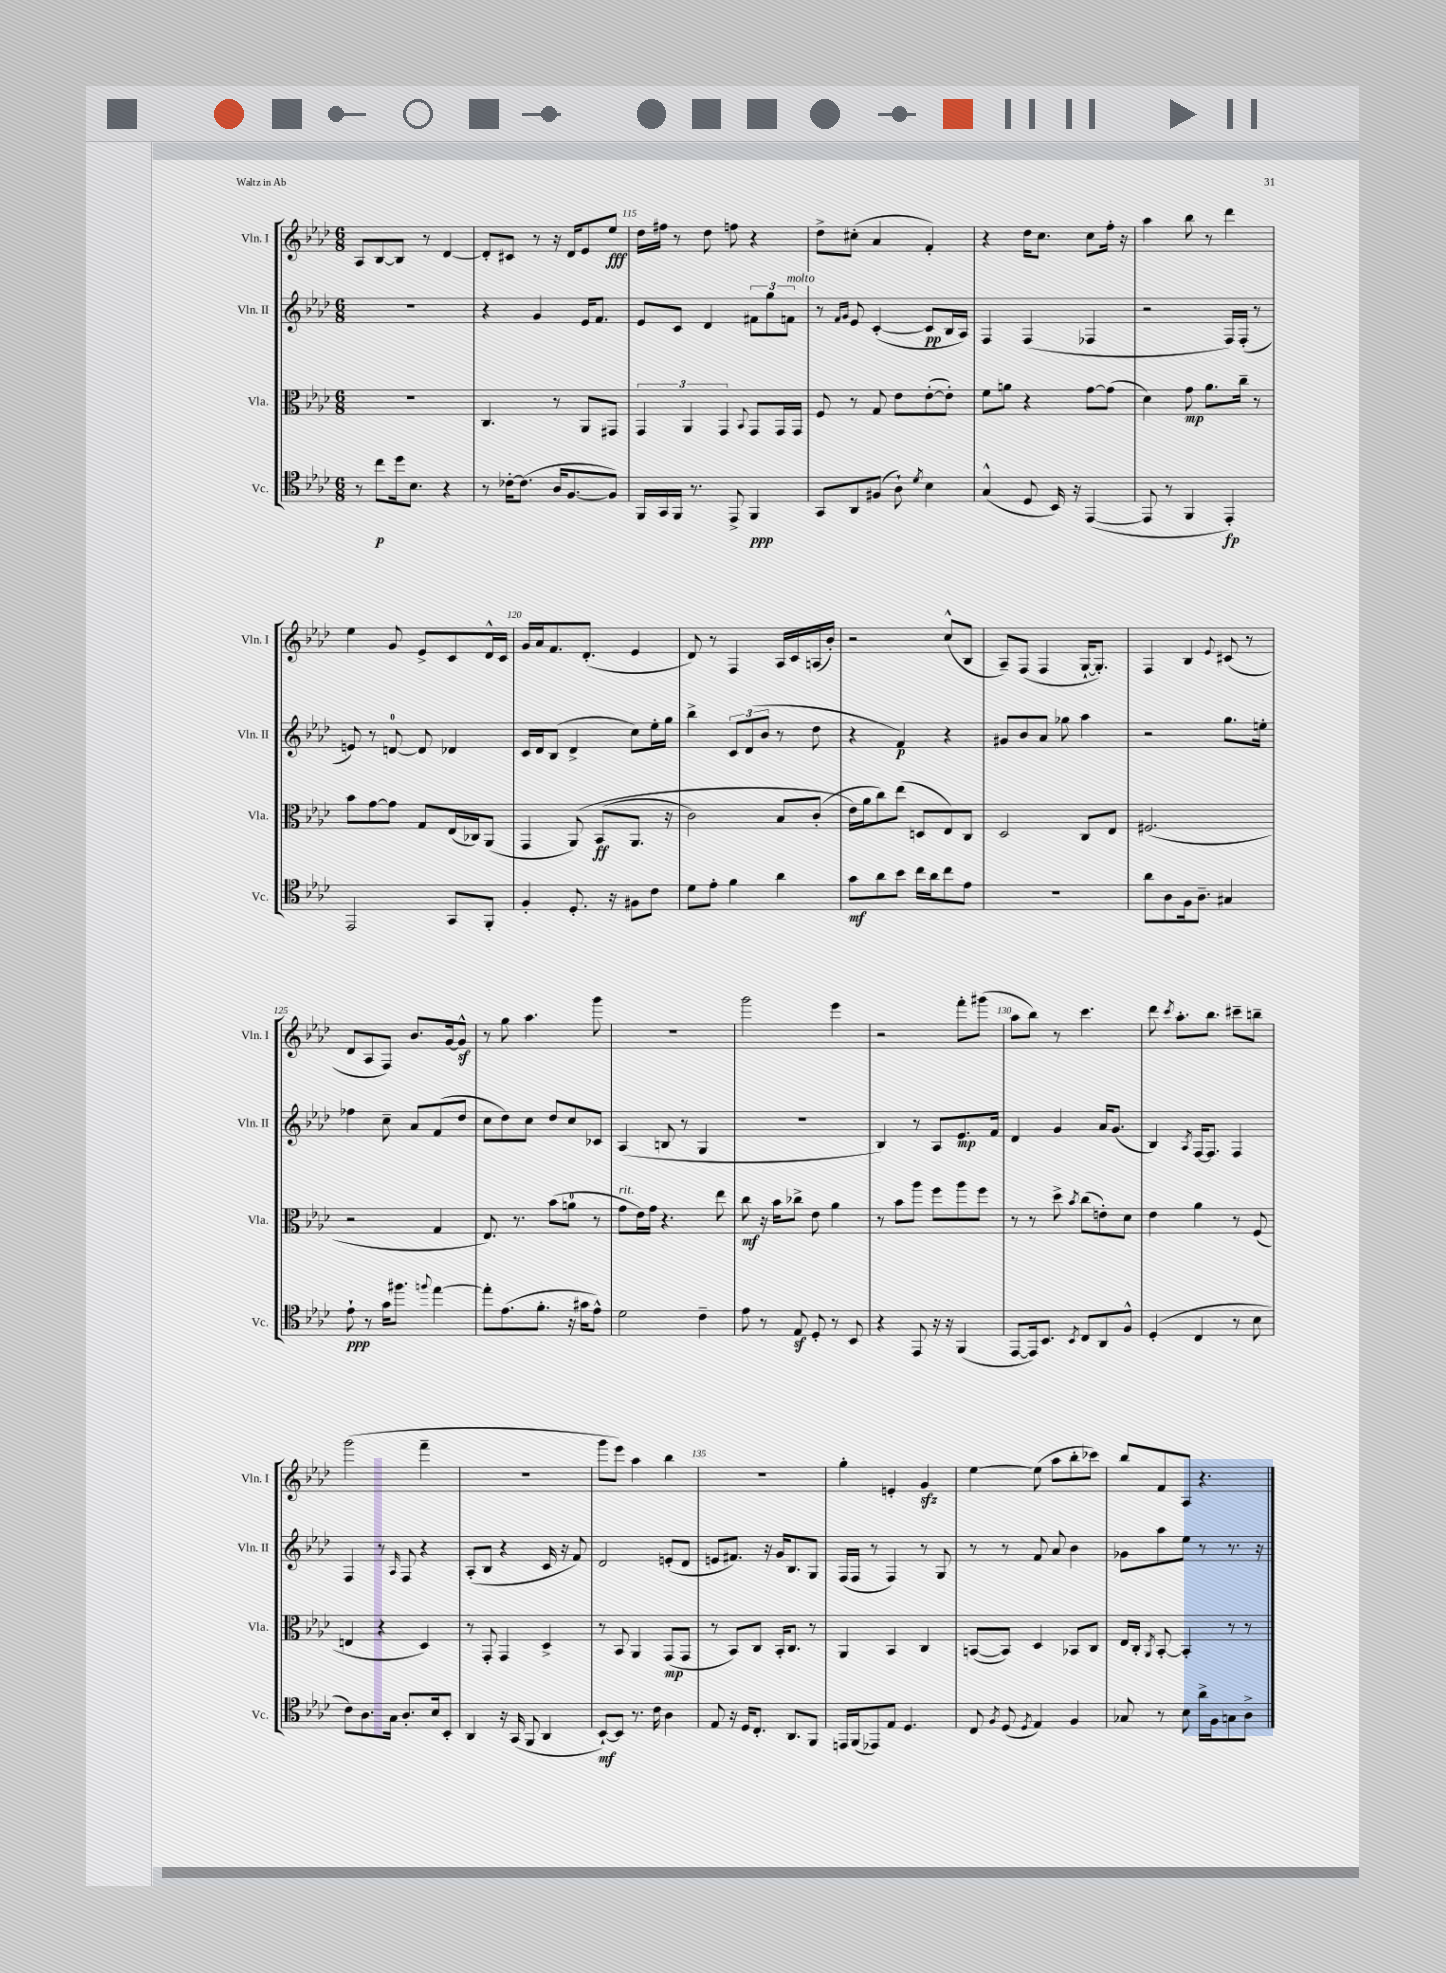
<<
\new StaffGroup <<
\new Staff = "s0" \with { instrumentName = "Vln. I" shortInstrumentName = "Vln. I" } {
    \clef treble \key aes \major \numericTimeSignature \time 6/8
    \autoBeamOff aes8[ bes8~ bes8] r8 des'4~ |
    des'8[-. cis'8] r8 r16 des'16[ ees'8 ees''8]\fff |
    des''16[ fis''16] r8 des''8 f''8 r4 |
    des''8[-> cis''8]-.( aes'4 f'4-.) |
    r4 des''16[ c''8.] c''8[ f''16]-. r16 |
    aes''4 bes''8 r8 des'''4 |
    ees''4 g'8 ees'8[-> c'8 des'16-^ c'16] |
    g'16[ aes'16 f'8. des'8.]-.( ees'4 |
    des'8) r8 f4 aes16[ c'16 a16( bes'16]-.) |
    r2 c''8[-^( bes8] |
    aes8[--) f8]( f4 g16[~-! g8.]-.) |
    f4 bes4 \appoggiatura { ees'8 } cis'8( r8 |
    des'8[ aes8 f8]) bes'8.[ g'16~ g'8]-^\sf |
    r8 g''8 aes''4. g'''8 |
    R2. |
    g'''2 ees'''4 |
    r2 f'''8[-. gis'''8]( |
    aes''8[ bes''8]) r8 c'''4. |
    des'''8 \acciaccatura { c'''8 } aes''8.[-. bes''8.] cis'''8[-- b''8]-- |
    g'''2( f'''4-- |
    R2. |
    g'''8[ ees'''8]) aes''4 bes''4 |
    R2. |
    g''4-. e'4-. g'4\sfz |
    ees''4~ ees''8( aes''8[ bes''8-. ces'''8]) |
    bes''8[ f'8 aes8] r4. \bar "|." |
}
\new Staff = "s1" \with { instrumentName = "Vln. II" shortInstrumentName = "Vln. II" } {
    \clef treble \key aes \major \numericTimeSignature \time 6/8
    \autoBeamOff R2. |
    r4 g'4 ees'16[ f'8.] |
    ees'8[ c'8] des'4 \tuplet 3/2 { fis'8[ g''8 f'8]^\markup { \italic "molto" } } |
    r8 \grace { f'16[ g'16] } ees'8 c'4~-.( c'8[\pp bes16 aes16]) |
    f4 f4( fes4 |
    r2 f16[) f16]-.( r8 |
    e'8) r8 d'8-0~ d'8 des'4 |
    c'16[ des'16 bes8]( des'4-> c''8[) ees''16-. g''16] |
    bes''4-> \tuplet 3/2 { c'8[ des'8( bes'8] } r8 des''8 |
    r4 f'4\p) r4 |
    gis'8[ bes'8 aes'8] ges''8 aes''4 |
    r2 g''8.[ e''16]-. |
    fes''4 c''8-- aes'8[ f'8( des''8] |
    c''8[ des''8) c''8] des''8[ c''8 ces'8] |
    aes4( b8 r8 g4 |
    R2. |
    bes4) r8 aes8[ ees'8.\mp f'16] |
    des'4 g'4 aes'16[ g'8.]( |
    bes4) \acciaccatura { aes8 } f16[~ f8.] f4 |
    f4 r8 \grace { aes16 } f8 r4 |
    aes8[-.( bes8] r4 c'16 r16 f'8) |
    des'2 e'8[-.( des'8] |
    e'8[ fis'8.]) r16 g'16[ bes8. g8] |
    f16[( f16] r8 f4) r8 g8 |
    r8 r8 f'8 aes'8 bes'4 |
    ges'8[ aes''8 ees''8] r8 r8. r16 \bar "|." |
}
\new Staff = "s2" \with { instrumentName = "Vla." shortInstrumentName = "Vla." } {
    \clef alto \key aes \major \numericTimeSignature \time 6/8
    \autoBeamOff R2. |
    c4. r8 aes,8[ gis,8] |
    \tuplet 3/2 { g,4 aes,4 g,4 } \appoggiatura { bes,8 } g,8[ g,16 g,16] |
    f8 r8 g8 ees'8[ ees'8~-.( ees'8]-.) |
    f'8[ a'8] r4 g'8[~ g'8]( |
    des'4) g'8\mp aes'8.[ c''16]-- r8 |
    bes'8[ g'8~ g'8] g8[ ees16( ces16) aes,8]( |
    g,4 aes,8)\( bes,8[\ff( aes,8.] r16 |
    c'2) bes8[ c'8]-.( |
    ees'16[\) aes'16 c''8) ees''8]( d8[ ees8) c8] |
    des2 c8[ ees8] |
    fis2.( |
    r2 g4 |
    ees8.) r8. bes'8[( a'8]-0 r8 |
    g'8[^\markup { \italic "rit." } ees'16) g'16] r4. ees''8 |
    c''8\mf r16 bes'16[ ces''8]-> ees'8 aes'4 |
    r8 bes'8[ aes''8] f''8[ aes''8 f''8] |
    r8 r8 des''8-> \acciaccatura { bes'8 } c''8[( e'8-.) des'8] |
    ees'4 aes'4 r8 f8( |
    e4 r4 des4) |
    r8 g,8-. g,4 des4-> |
    r8 bes,8 aes,4 g,8[\mp( g,8] |
    r8 bes,8[) c8] bes,16[-. c8.] r8 |
    aes,4 bes,4 c4 |
    b,8[~( b,8]) des4 bes,8[ c8] |
    ees16[ c16]-. \acciaccatura { aes,8 } bes,8~-. bes,4-. r8 r8 \bar "|." |
}
\new Staff = "s3" \with { instrumentName = "Vc." shortInstrumentName = "Vc." } {
    \clef tenor \key aes \major \numericTimeSignature \time 6/8
    \autoBeamOff r8 c''8[\p des''16 bes8.] r4 |
    r8 ces'16[~-. ces'8.]( aes16[ f8.~ f8]) |
    f,16[ g,16 f,16] r8. ees,8-> f,4\ppp |
    g,8[ aes,8 fis8]( aes8-!) \acciaccatura { des'8 } bes4 |
    g4-^( des8 bes,16) r16 ees,4~( |
    ees,8 r8 f,4 ees,4-.\fp) |
    ees,2 g,8[ f,8]-. |
    f4-. des8.-. r16 fis8[ c'8] |
    des'8[ ees'8]-. f'4 aes'4 |
    g'8[\mf aes'8 bes'8] c''16[ aes'16 c''8 ees'8] |
    R2. |
    aes'8[ aes8 f16 aes8.]-- gis4 |
    ees'8-!\ppp r8 g'16[ fis''8.] \appoggiatura { f''8 } ees''4~ |
    ees''8[-. ees'8.( f'8.]-. r16 gis'16[ ees'8]-^) |
    des'2 c'4-- |
    ees'8 r8 ees8\sf des8-. r8 bes,8 |
    r4 ees,8 r16 r16 f,4( |
    ees,8[~ ees,16) bes,8.] \acciaccatura { bes,8 } c8[ aes,8 f8]-^ |
    des4-.( c4 r8 bes8 |
    c'8[) aes8. g16] aes8.[-. bes16 bes,8]-. |
    aes,4 r16 g,16( f,8 aes,4 |
    bes,8[~-!\mf) bes,8] r8. c'16 aes4 |
    ees8 r16 des16[ c8.]-. aes,8.[ f,8] |
    e,16[ f,16( ees,8) ees8] des4. |
    c8 \acciaccatura { f8 } des8( \acciaccatura { des8 } ees4) f4 |
    ges8 r8 bes8 aes'16[-> f16 g8 aes8]-> \bar "|." |
}
>>
>>
\layout { \context { \Score currentBarNumber = #113 \override BarNumber.break-visibility = ##(#f #t #t) barNumberVisibility = #(every-nth-bar-number-visible 5) } }
